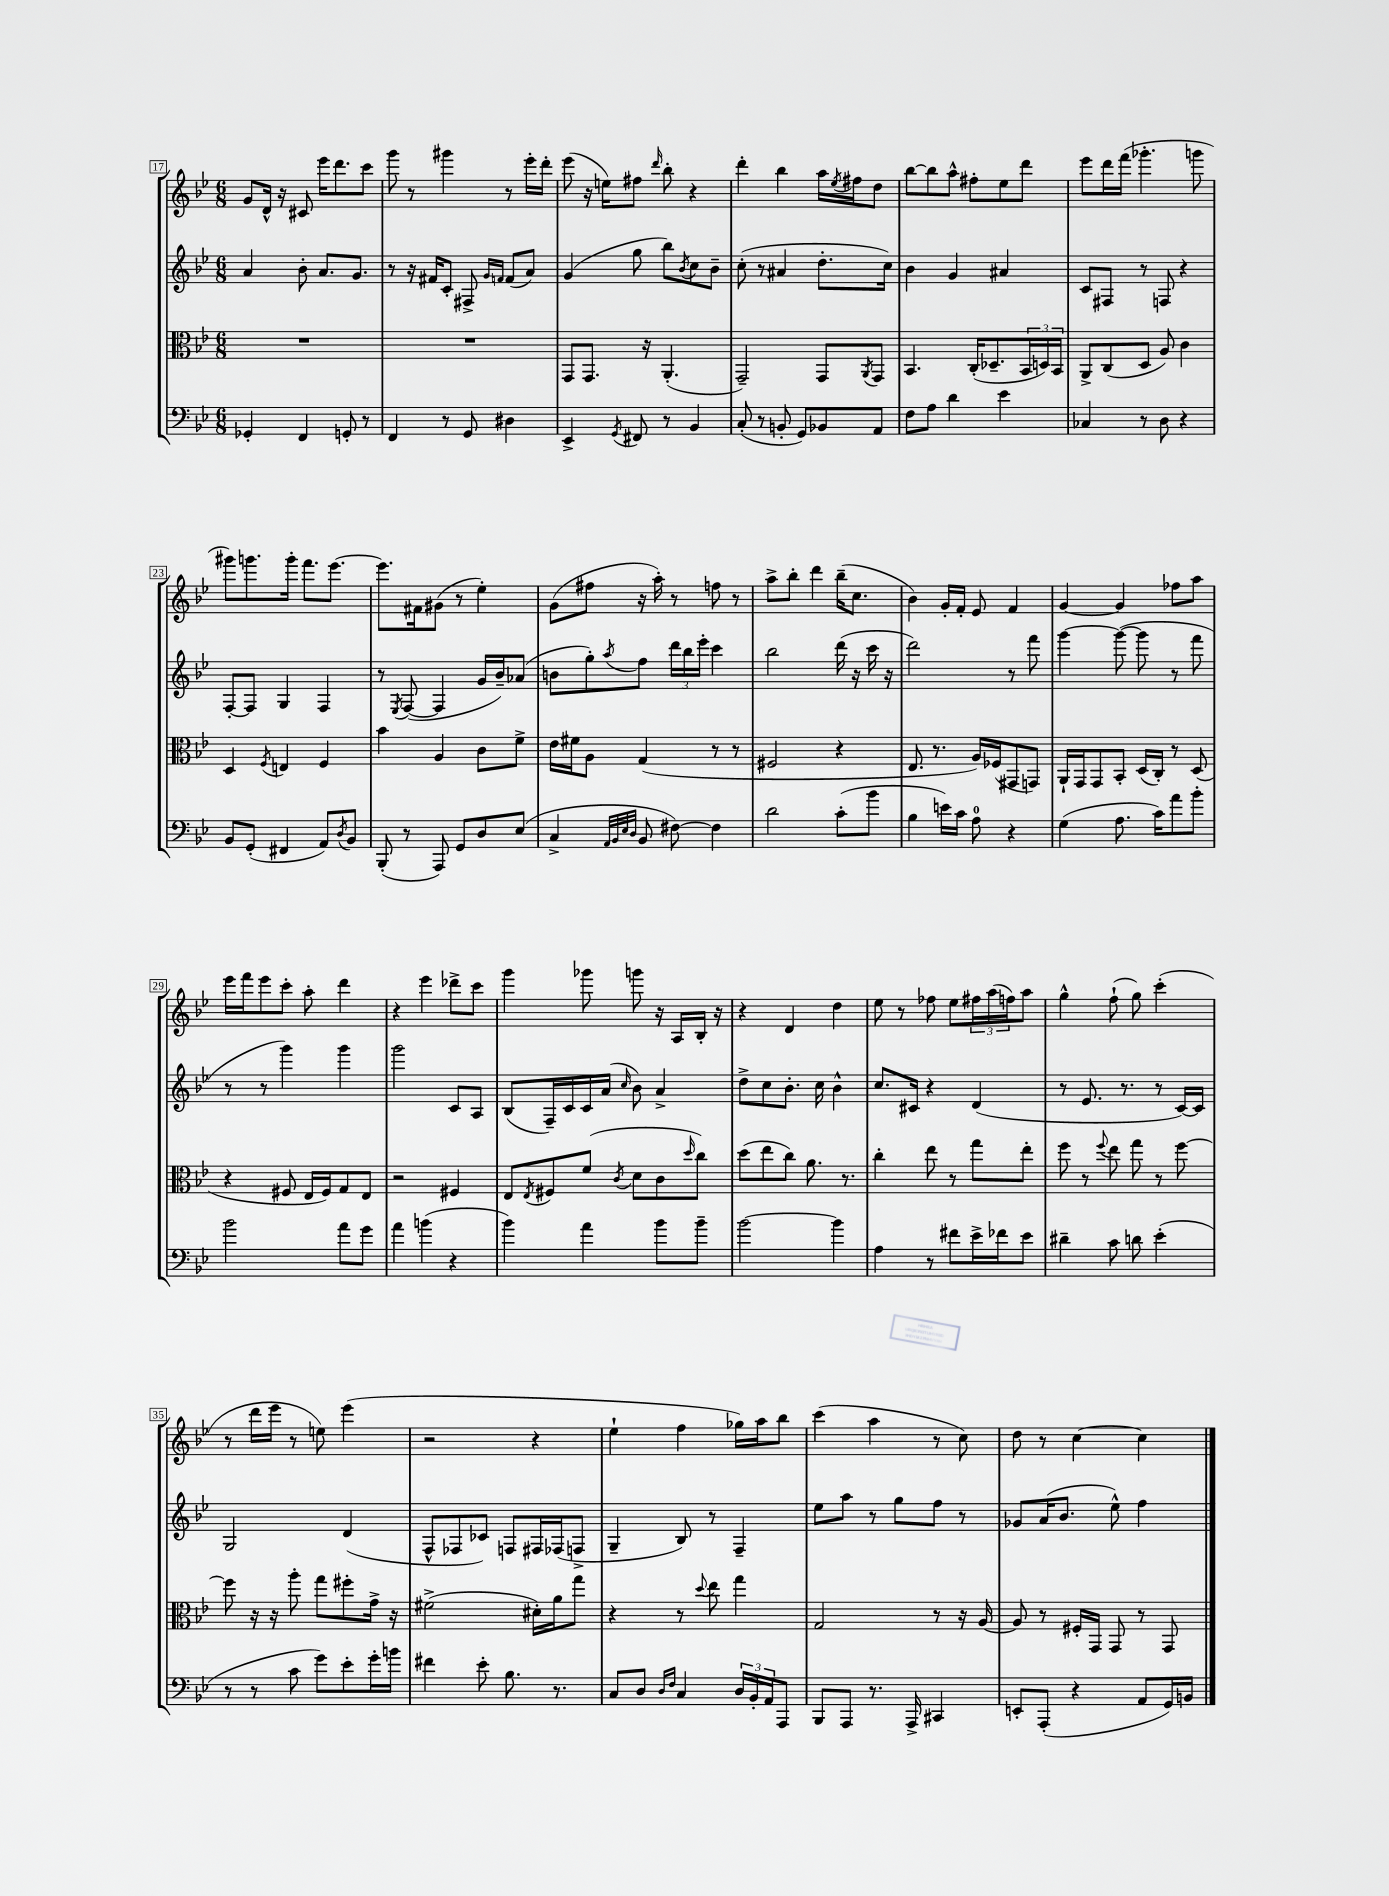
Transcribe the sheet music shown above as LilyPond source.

<<
\new StaffGroup <<
\new Staff = "s0" {
    \clef treble \key bes \major \numericTimeSignature \time 6/8
    g'8 d'16-^ r16 cis'8 ees'''16 d'''8. c'''8 |
    g'''8 r8 gis'''4 r8 ees'''16-. d'''16-. |
    ees'''8( r16 e''16) fis''8 \grace { d'''16 } bes''8-. r4 |
    d'''4-. bes''4 a''16 \acciaccatura { ees''8 } fis''16 d''8 |
    bes''8~ bes''8 a''8-^ fis''8-. ees''8 d'''8 |
    ees'''8 d'''16 f'''16( ges'''4.-. g'''8 |
    gis'''8) g'''8. g'''16-. f'''8. ees'''8.~ |
    ees'''8. fis'16 gis'8( r8 ees''4-.) |
    g'8( fis''8 r16 a''16-.) r8 f''8 r8 |
    a''8-> bes''8-. d'''4 bes''16--( c''8. |
    bes'4) g'16-. f'16-. ees'8 f'4 |
    g'4~ g'4 fes''8 a''8 |
    ees'''16 f'''16 ees'''8 c'''8-. a''8-. d'''4 |
    r4 ees'''4 des'''8-> c'''8 |
    g'''4 ges'''8 g'''8 r16 a16 bes16-. r16 |
    r4 d'4 d''4 |
    ees''8 r8 fes''8 ees''8 \tuplet 3/2 { fis''16 a''16( f''16) } a''8 |
    g''4-^ f''8-!( g''8) c'''4-.( |
    r8 d'''16 ees'''16 r8 e''8) ees'''4( |
    r2 r4 |
    ees''4-! f''4 ges''16) a''16 bes''8 |
    c'''4( a''4 r8 c''8) |
    d''8 r8 c''4~ c''4 \bar "|." |
}
\new Staff = "s1" {
    \clef treble \key bes \major \numericTimeSignature \time 6/8
    a'4 bes'8-. a'8. g'8. |
    r8 r16 fis'16 c'8-. fis8-> \grace { g'16 f'16 } f'8( a'8) |
    g'4( g''8 bes''8) \acciaccatura { bes'8 } c''8 bes'8-- |
    c''8-.( r8 ais'4 d''8.-. c''16) |
    bes'4 g'4 ais'4 |
    c'8 fis8 r8 f8 r4 |
    f8~-. f8 g4 f4 |
    r8 \acciaccatura { ees8 } f8~( f4 g'16 bes'16--) aes'8( |
    b'8 g''8-.) \acciaccatura { a''8 } f''8 \tuplet 3/2 { d'''16 bes''16 ees'''16-. } c'''4 |
    bes''2 d'''16( r16 c'''16 r16 |
    d'''2) r8 f'''8 |
    g'''4~ g'''8~( g'''8 r8 f'''8 |
    r8 r8 g'''4) g'''4 |
    g'''2 c'8 a8 |
    bes8( f16--) c'16 c'16 a'16( \grace { c''16 } bes'8) a'4-> |
    d''8-> c''8 bes'8.-. c''16 bes'4-^ |
    c''8. cis'16 r4 d'4( |
    r8 ees'8. r8. r8 c'16~) c'16 |
    g2 d'4( |
    f8-^ fes8 ces'8) f8 fis16 fes16( f8-> |
    g4-- bes8) r8 f4-- |
    ees''8 a''8 r8 g''8 f''8 r8 |
    ges'8 a'16( bes'8. ees''8-^) f''4 \bar "|." |
}
\new Staff = "s2" {
    \clef alto \key bes \major \numericTimeSignature \time 6/8
    R2. |
    R2. |
    g,8 g,8. r16 a,4.-.( |
    g,2--) g,8 \acciaccatura { a,8 } g,8 |
    bes,4. c16-.( des8.-- \tuplet 3/2 { bes,16 d16) bes,16 } |
    a,8-> c8( d8 a8) c'4 |
    d4 \acciaccatura { f8 } e4 f4 |
    bes'4 a4 c'8 f'8-> |
    ees'16 fis'16 a8 g4( r8 r8 |
    fis2 r4 |
    ees8. r8. a16) fes16( gis,8 g,8) |
    a,16-! g,16 g,8 bes,8-. d16( c16-.) r8 d8( |
    r4 fis8 ees16 fis16) g8 ees8 |
    r2 fis4 |
    ees8 \acciaccatura { ees8 } fis8 f'8( \acciaccatura { c'8 } d'8 c'8 \grace { d''16 } c''8) |
    d''8( ees''8 c''8) a'8. r8. |
    c''4-. ees''8 r8 g''8 ees''8-. |
    f''8 r8 \appoggiatura { f''8 } ees''8 g''8 r8 f''8~ |
    f''8 r16 r16 a''8-. g''8 fis''8-. g'16-> r16 |
    fis'2->( dis'16-.) a'16 g''8 |
    r4 r8 \appoggiatura { d''8 } ees''8 g''4 |
    g2 r8 r16 a16~ |
    a8 r8 fis16-. g,16 g,8 r8 g,8 \bar "|." |
}
\new Staff = "s3" {
    \clef bass \key bes \major \numericTimeSignature \time 6/8
    ges,4-. f,4 g,8-. r8 |
    f,4 r8 g,8 dis4 |
    ees,4-> \acciaccatura { g,8 } fis,8 r8 bes,4 |
    c8-.( r8 b,8-. g,8) bes,8 a,8 |
    f8 a8 d'4 ees'4 |
    ces4 r8 d8 r4 |
    bes,8 g,8-.( fis,4 a,8) \acciaccatura { d8 } bes,8 |
    bes,,8-.( r8 a,,8) g,8 d8 ees8( |
    c4-> \grace { a,32 bes,32 ees32 d32 } bes,8 fis8~) fis4 |
    d'2 c'8-.( bes'8 |
    bes4 e'16) c'16 a8-0 r4 |
    g4( a8. c'16) a'8 bes'8-. |
    bes'2 a'8 g'8 |
    a'4 b'4( r4 |
    bes'4) a'4 bes'8 bes'8-- |
    bes'2~ bes'4 |
    a4 r8 fis'8 ees'16-> fes'16 ees'8 |
    dis'4-- c'8 d'8 ees'4-.( |
    r8 r8 c'8 g'8) ees'8-. g'16-. b'16 |
    fis'4 ees'8-. bes8. r8. |
    c8 d8 \grace { d16 f16 } c4 \tuplet 3/2 { d16 bes,16-. a,16 } a,,8 |
    bes,,8 a,,8 r8. a,,16-> cis,4 |
    e,8-. a,,8-.( r4 a,8 g,16) b,16 \bar "|." |
}
>>
>>
\layout { \context { \Score currentBarNumber = #17 \override BarNumber.stencil = #(make-stencil-boxer 0.1 0.3 ly:text-interface::print) } }
